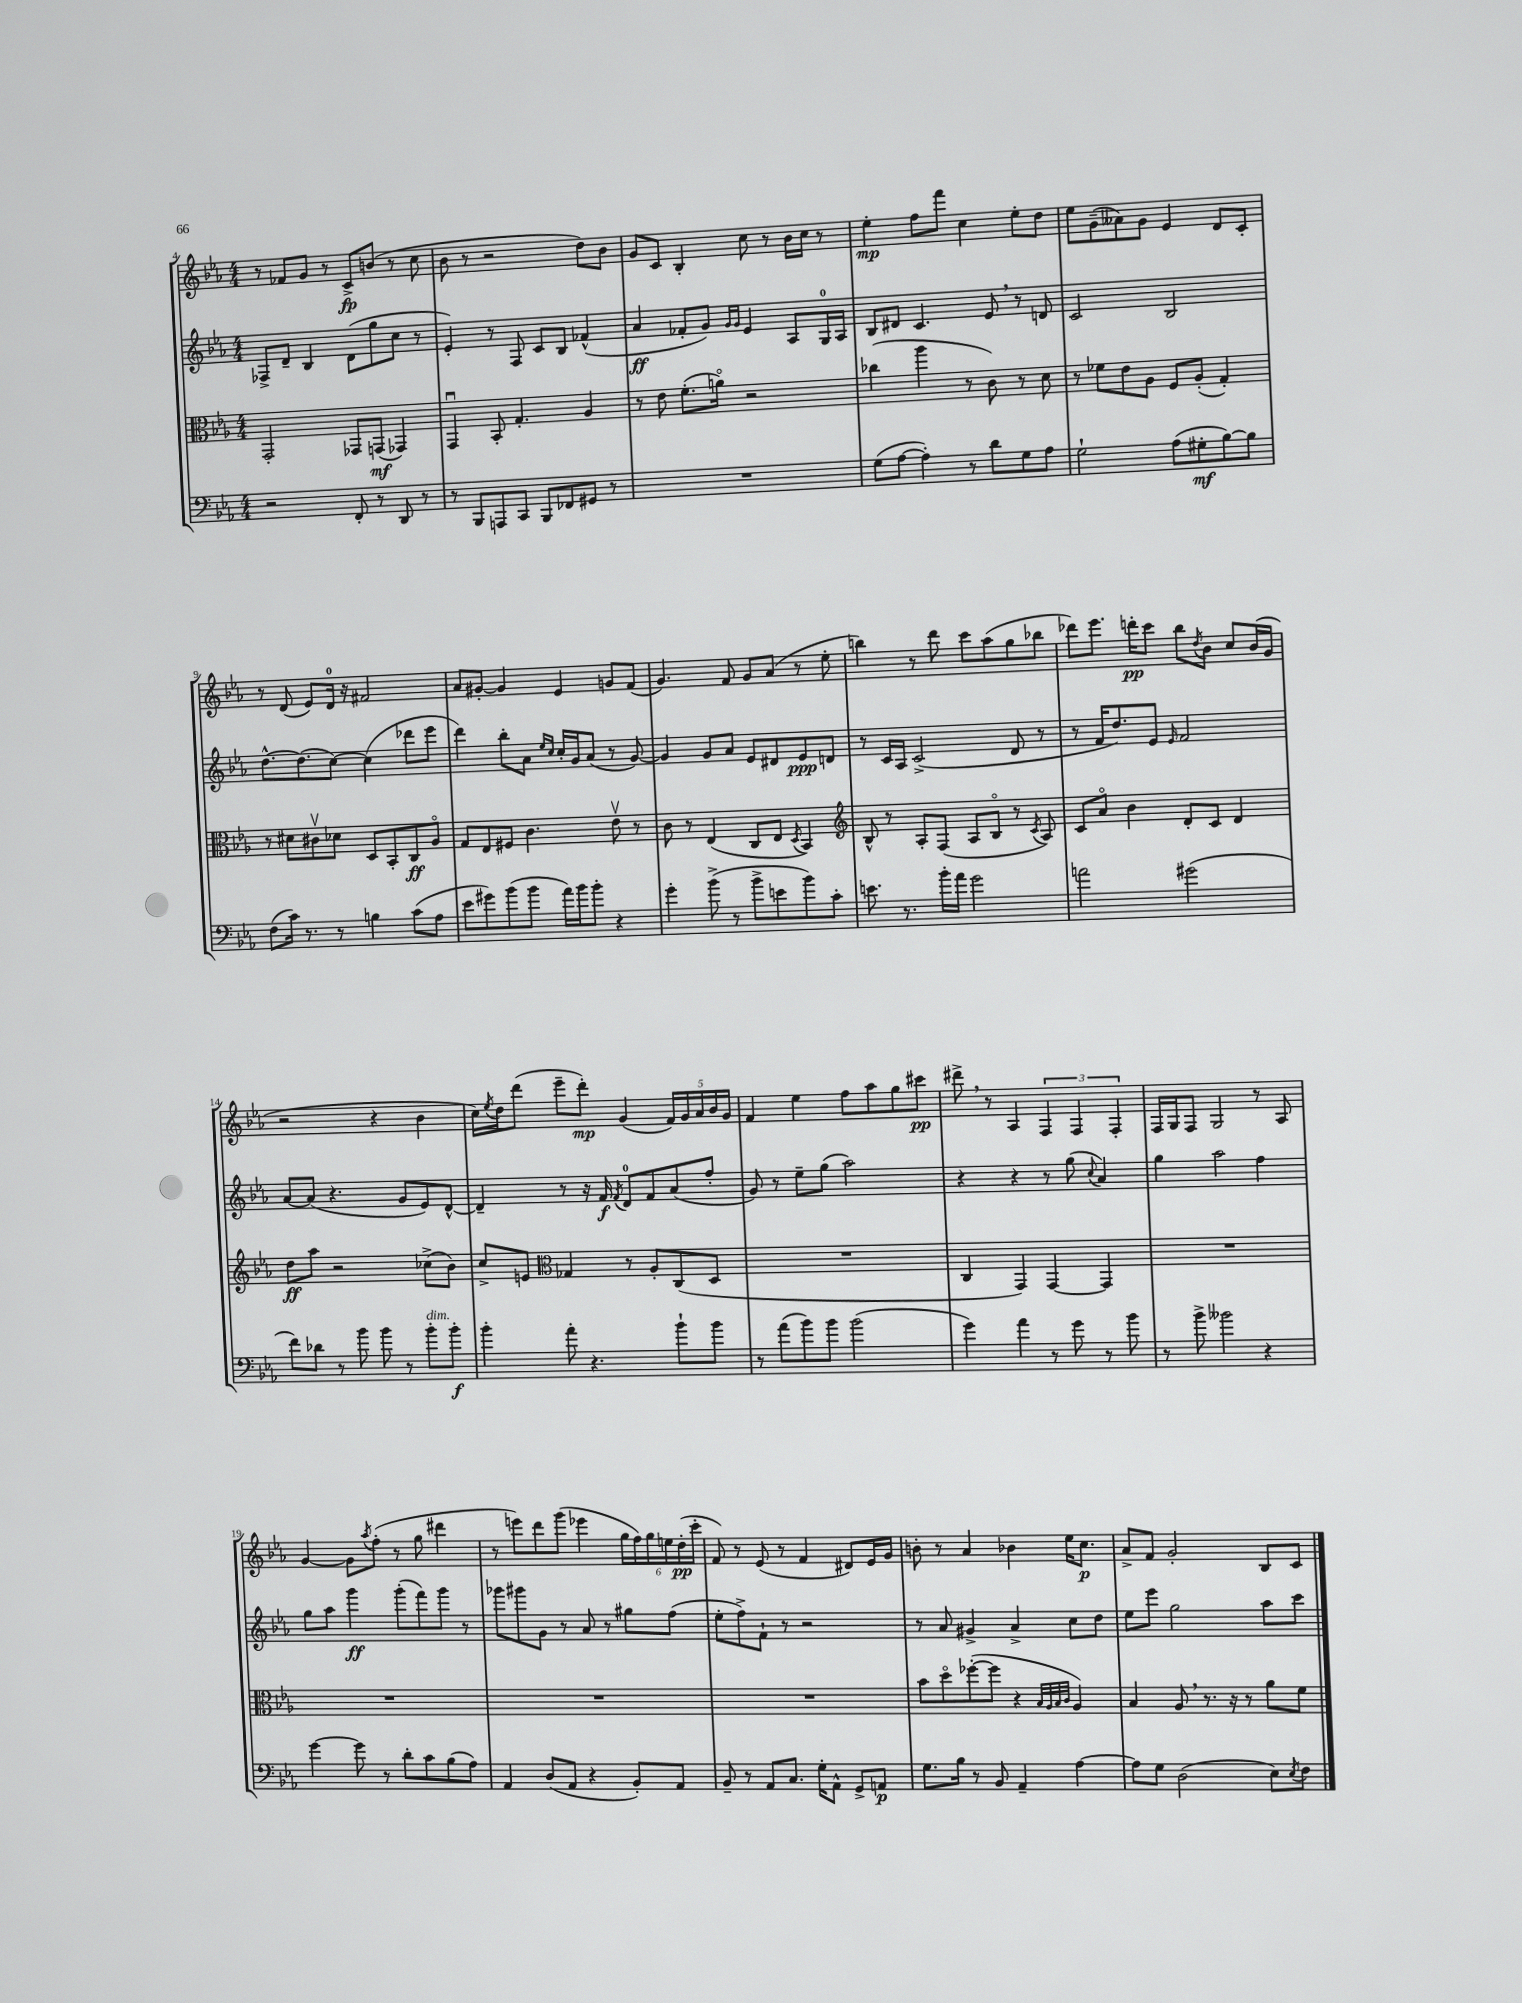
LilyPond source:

<<
\new StaffGroup <<
\new Staff = "s0" {
    \clef treble \key ees \major \numericTimeSignature \time 4/4
    r8 fes'8 g'8 r8 c'8->\fp b'8( r8 c''8 |
    bes'8 r8 r2 d''8) bes'8 |
    g'8 c'8 bes4-. c''8 r8 bes'16 c''16 r8 |
    ees''4-.\mp f''8 f'''8 c''4 ees''8-. d''8 |
    ees''8 g'8--( aeses'8) g'8 ees'4 d'8 c'8-. |
    r8 d'8( ees'8) d'16-0 r16 fis'2 |
    aes'8 gis'8~-. gis'4 ees'4 g'8 f'8( |
    g'4.) f'8 g'8 aes'8( r8 ees''8-. |
    b''4) r8 d'''8 c'''8 aes''8( g''8 bes''8 |
    des'''8) ees'''8. d'''16-.\pp c'''8 bes''8 \acciaccatura { d''8 } bes'8 c''8 bes'16( g'16 |
    r2 r4 bes'4 |
    c''16) \acciaccatura { ees''8 } d''16 d'''8( ees'''8-- d'''8-.\mp) g'4( \tuplet 5/4 { f'16) g'16 aes'16 bes'16 g'16 } |
    f'4 ees''4 f''8 aes''8 g''8 cis'''8\pp |
    dis'''8-> \breathe r8 aes4 \tuplet 3/2 { f4 f4 f4-. } |
    f16 g16 f8 g2 r8 aes8 |
    g'4~ g'8 \acciaccatura { aes''8 } f''8-.( r8 g''8 dis'''4 |
    r8 e'''8) d'''8 g'''8( ees'''4 \tuplet 6/4 { g''16 f''16) g''16 e''16 d''16-.\pp( c'''16-. } |
    f'8) r8 ees'8( r8 f'4 dis'8) ees'16 g'16 |
    b'8-. r8 aes'4 bes'4 ees''16 c''8.\p |
    aes'8-> f'8 g'2-. bes8 c'8 \bar "|." |
}
\new Staff = "s1" {
    \clef treble \key ees \major \numericTimeSignature \time 4/4
    fes8-> d'8-- bes4 d'8( g''8 c''8 r8 |
    ees'4-.) r8 f8 c'8 bes8 fes'4-^( |
    aes'4\ff fes'8-. g'8) \grace { g'16 g'16 } ees'4 aes8 g16-0 aes16 |
    bes8 dis'8 c'4. ees'8 \breathe r8 d'8 |
    c'2 bes2 |
    d''8.~-^ d''8.( c''8~) c''4( des'''8 ees'''8 |
    d'''4) bes''8-. aes'8 \grace { ees''16 c''16 } c''16-. g'16 aes'8( r8 g'8~) |
    g'4 g'8 aes'8 ees'8 dis'8 ees'8\ppp d'8 |
    r8 c'16 aes16 c'2->( d'8 r8 |
    r8 f'16 d''8.) ees'8 \grace { ees'16 } f'2 |
    aes'8~ aes'8( r4. g'8 ees'8) d'8~-^ |
    d'4-- r8 r16 f'16\f \acciaccatura { f'8 } d'8-0 f'8 aes'8( f''8-. |
    g'8) r8 ees''8-- g''8( aes''2) |
    r4 r4 r8 g''8( \appoggiatura { c''8 } aes'4) |
    g''4 aes''2 f''4 |
    g''8 aes''8 g'''4\ff g'''8-.( f'''8) g'''8 r8 |
    ges'''8 gis'''8 g'8 r8 aes'8 r8 gis''8 f''8( |
    ees''8-. f''8->) f'8-! r8 r2 |
    r8 aes'8 gis'4-> aes'4-> c''8 d''8 |
    ees''8 ees'''8 g''2 aes''8 c'''8 \bar "|." |
}
\new Staff = "s2" {
    \clef alto \key ees \major \numericTimeSignature \time 4/4
    g,2-. ges,8 g,8\mf( ges,4) |
    g,4\downbow bes,8-. g4.-. aes4 |
    r8 ees'8 f'8.-.( a'16\flageolet) r2 |
    ces''4( aes''4 r8 c'8) r8 d'8 |
    r8 fes'8 ees'8 aes8 f8 aes8-.( g4-.) |
    r8 dis'8 cis'8\upbow des'8 d8 bes,8-. c8\ff aes8\flageolet |
    g8 ees8 fis8 c'4. ees'8\upbow r8 |
    c'8 r8 ees4( c8 ees8 \acciaccatura { d8 } bes,4) |
    \clef treble bes8-^ r8 aes8-. f8( aes8 bes8\flageolet r8 \acciaccatura { c'8 } aes8) |
    c'8 aes'8\flageolet bes'4 d'8-. c'8 d'4 |
    d''8\ff aes''8 r2 ces''8->( bes'8) |
    c''8-> e'8 \clef alto ges4 r8 aes8-. c8( d8 |
    R1 |
    c4 g,4) g,4~ g,4 |
    R1 |
    R1 |
    R1 |
    R1 |
    bes'8 d''8\flageolet fes''8~-.( fes''8 r4 \grace { bes32 aes32 bes32 c'32 } aes4) |
    bes4 aes8 \breathe r8. r16 r8 aes'8 f'8 \bar "|." |
}
\new Staff = "s3" {
    \clef bass \key ees \major \numericTimeSignature \time 4/4
    r2 f,8-. r8 d,8 r8 |
    r8 bes,,8 a,,8 c,8 bes,,8 fes,8 gis,8 r8 |
    R1 |
    g8( aes8~ aes4-.) r8 d'8 g8 aes8 |
    g2-! aes8( gis8-.\mf bes8~) bes8 |
    f8( c'16) r8. r8 b4 c'8( aes8 |
    ees'8 gis'8) bes'8( bes'8 aes'16) bes'16 bes'8-. r4 |
    g'4-. bes'8->( r8 bes'8-> e'8 bes'8) c'8-. |
    e'8. r8. bes'16-. aes'16 g'2 |
    a'2 gis'2( |
    f'8) des'8 r8 bes'8 bes'8 r8 bes'8-.^\markup { \italic "dim." } bes'8-.\f |
    bes'4-. aes'8-. r4. bes'8-! bes'8 |
    r8 aes'8( bes'8) bes'8 bes'2( |
    g'4) aes'4 r8 g'8 r8 bes'8 |
    r8 bes'8-> beses'2 r4 |
    g'4~ g'8 r8 d'8-. c'8 bes8( aes8) |
    aes,4 d8( aes,8 r4 bes,8-.) aes,8 |
    bes,8-- r8 aes,8 c8. g16-. aes,8-^ g,8-> a,8\p |
    g8. bes16 r8 bes,8 aes,4-- aes4~ |
    aes8 g8 d2( ees8) \acciaccatura { ees8 } f8 \bar "|." |
}
>>
>>
\layout { \context { \Score currentBarNumber = #4 } }
